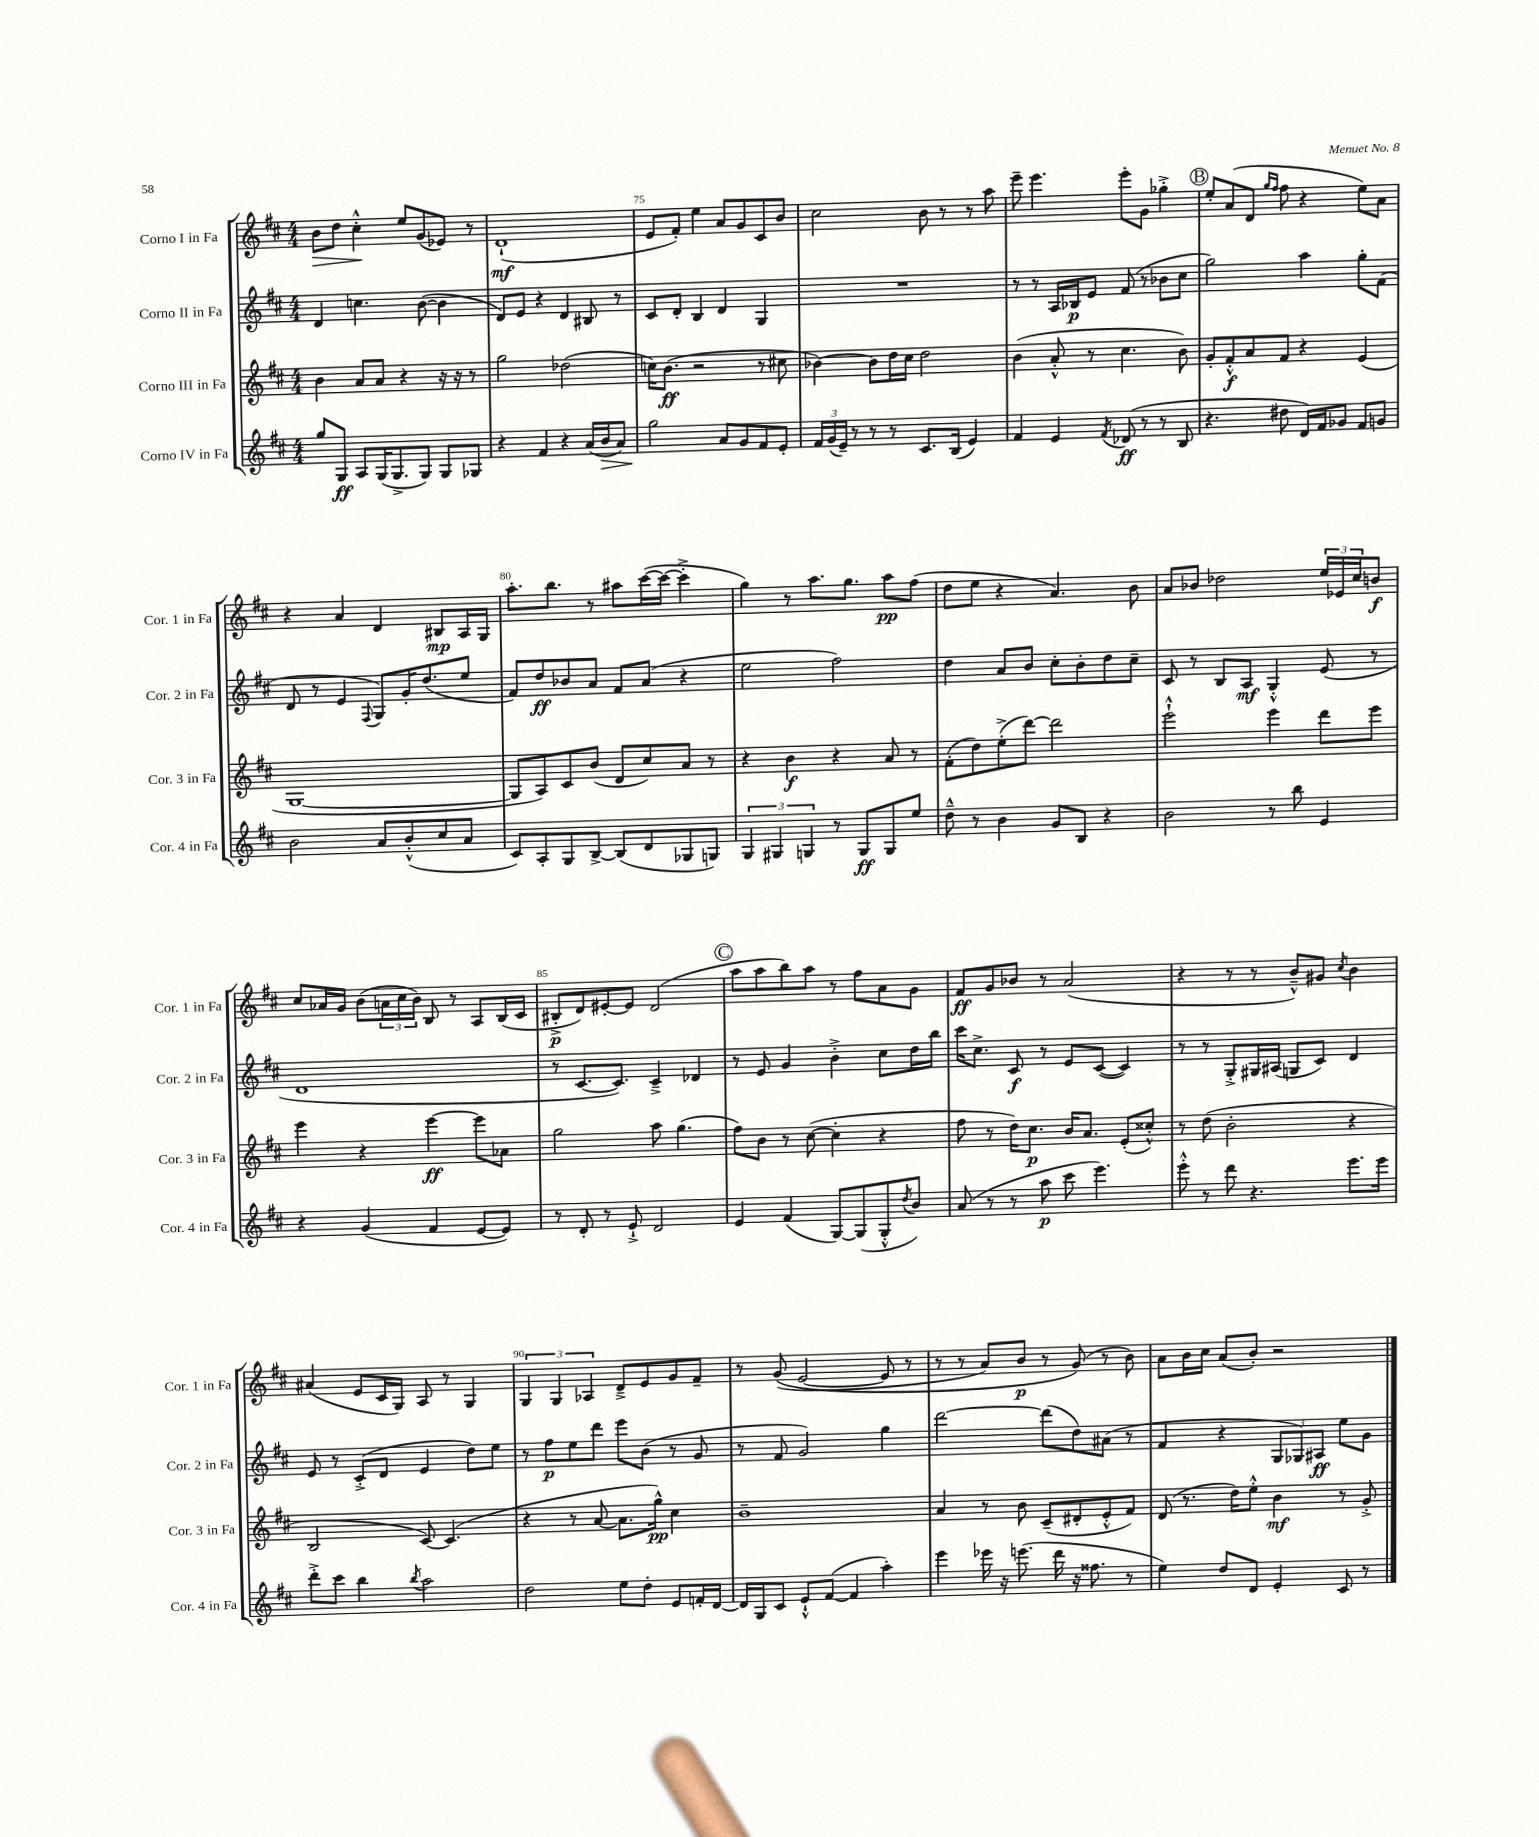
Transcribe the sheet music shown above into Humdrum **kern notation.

**kern	**kern	**kern	**kern
*staff4	*staff3	*staff2	*staff1
*clefG2	*clefG2	*clefG2	*clefG2
*k[f#c#]	*k[f#c#]	*k[f#c#]	*k[f#c#]
*M4/4	*M4/4	*M4/4	*M4/4
8gg/L	4b\	4d/	8b\L
8G/J	.	.	8dd\J
8A/L	8a/L	4.cc\	4cc#'^^\
(16G/K	8a/J	.	.
8.G^/	.	.	.
.	4r	.	8ee/L
8G/J)	.	([8b\	(8g/
8G/L	16r	4b\]	8e-/J)
.	16r	.	.
8G-/J	8r	.	8r
=	=	=	=
4r	2gg\	8d/L)	(1d`
.	.	8e/J	.
4f#/	.	4r	.
4r	(2dd-\	4d/	.
(16a/LL	.	8B#/	.
16b/J	.	.	.
8a/J)	.	8r	.
=	=	=	=
2gg\	16cc\LK)	8c#/L	8e/L
.	(8.b\J	.	.
.	.	8d'/J	8f#'/J)
.	2r	4B/	4ee\
8a/L	.	4d/	8a/L
8g/	.	.	8g/
8f#/	8r	4G/	8c#/
8e'/J	8cc#\	.	8b/J
=	=	=	=
24f#/LL	[4b-\)	1r	2cc#\
(24g/	.	.	.
24e~/JJ)	.	.	.
8r	.	.	.
8r	8b-\]L	.	.
8r	16dd\L	.	.
.	16cc#\JJ	.	.
8.c#/L	2dd\	.	8b\
.	.	.	8r
(16B/Jk	.	.	.
4e/)	.	.	8r
.	.	.	8aa\
=	=	=	=
4f#/	(4b\	8r	8eee~\
.	.	8r	4.eee\
4e/	8a'^^/	16A/LL	.
.	.	16B-/J	.
.	8r	8e/J	.
8qf#/	.	.	.
(8d-/	4.cc#\	(8f#/	8eee'\L
8r	.	8r	8g\J
8r	.	8b-\L	4gg-'^\
8B/	8b\)	8cc#\J	.
=	=	=	=
4.r	8g'/L	2gg\)	8ee'/L
.	8f#'^^/	.	(8a/
.	8a/	.	8d/J
.	.	.	16qqgg/LL
.	.	.	16qqff#/JJ
8dd#\	8f#/J	.	8ff#\
16d/LL)	4r	4aa\	4r
16f#/J	.	.	.
8g-/J	.	.	.
8f#/L	(4e/	8gg'\L	8ee\L)
8g/J	.	(8f#\J	8a\J
=	=	=	=
2b\	[1G	8d/	4r
.	.	8r	.
.	.	4e/	4a/
.	.	8qqF#/	.
8a/L	.	8G/L)	4d/
(8b'^^/	.	16g'/K	.
.	.	(8.dd/	.
8cc#/	.	.	8B#/L
8a/J	.	8ee/J	16A/L
.	.	.	16G/JJ
=	=	=	=
8c#/L)	8G/]L	8f#/L)	8.aa'\L
8A'/	8A/)	8dd/	.
.	.	.	8.bb\J
8G/	8c#/	8b-/	.
[8B^/J	(8b/J	8a/J	8r
(8B/]L	8d/L	8f#/L	8aa#\L
8d/	8cc#/)	(8a/J	([16ccc#\L
.	.	.	16ccc#\_JJ
8G-/	8a/J	4r	4ccc#'^\]
8G/J)	8r	.	.
=	=	=	=
6G/	4r	2ee\	4gg\)
6G#/	.	.	.
.	4b\	.	8r
6G/	.	.	.
.	.	.	8.aa\L
8r	4r	2ff#\)	.
.	.	.	8.gg\J
8G/L	.	.	.
8G/	8a/	.	8aa\L
8ee/J	8r	.	(8ff#\J
=	=	=	=
8dd~^^\	(8f#'\L	4dd\	8dd\L
8r	8dd\)	.	8ee\J
4b\	(8ee'^\	8a/L	4r
.	[8ddd\J)	8b/J	.
8g/L	2ddd\]	8cc#'\L	4.a/)
8B/J	.	8b'\	.
4r	.	8dd\	.
.	.	8cc#~\J	8b\
=	=	=	=
2b\	2eee`^^\	8c#/	8a/L
.	.	8r	8b-/J
.	.	8B/L	2dd-\
.	.	8A/J	.
8r	4eee\	4G'^^/	.
8bb\	.	.	.
4e/	8ddd\L	(8e/	24ee/LL
.	.	.	24e-/
.	.	.	24cc#/J
.	8eee\J	8r	8b/J
=	=	=	=
4r	4eee\	1d	8cc#/L
.	.	.	16a-/L
.	.	.	16g/JJ
(4g/	4r	.	(8b\L
.	.	.	24a\L
.	.	.	24cc#\
.	.	.	24b\JJ)
4f#/	[4eee\	.	8B/
.	.	.	8r
[8e/L	8eee\]L	.	8A/L
8e/]J)	8a-\J	.	(16B/L
.	.	.	16c#/JJ
=	=	=	=
8r	2gg\	8r	8B#'^/L
8d'/	.	[8.c#/L	8d/)
8r	.	.	[8e#'/
.	.	8.c#/]J)	.
8e`^/	.	.	8e#/]J
2d/	8aa\	4c#~^/	(2d/
.	(4.gg\	.	.
.	.	4d-/	.
=	=	=	=
4e/	8ff#\L)	8r	8aa\L
.	8b\J	8e/	8aa\
(4f#/	8r	4g/	8bb\)
.	([8cc#\	.	8aa\J
[8G/L)	4cc#'\]	4b'^\	8r
(8G/]	.	.	8ff#\L
8G'^^/	4r	8cc#\L	8a\
8qdd/	.	.	.
8b/J)	.	16dd\L	8g\J
.	.	16bb\JJ	.
=	=	=	=
(8a/	8ff#\	16ccc#\LK	8f#/L
.	.	8.cc#^\J	.
8r	8r	.	8g/
8r	16dd\LK)	8c#/	8b-/J
.	8.cc#\J	.	.
8aa\	.	8r	8r
8ccc#\	16b/LK	8e/L	(2a/
.	8.a/J	.	.
4.eee\)	.	([8c#/J	.
.	(8e'/L	4c#/])	.
.	8cc##'^^/J)	.	.
=	=	=	=
8eee'^^\	8r	8r	4r
8r	(8dd\	8r	.
8ddd\	2b'\	8G'^/L	8r
4.r	.	16G#/L	8r
.	.	(16A#/JJ	.
.	.	8G/L	8b~^^/L)
.	.	8c#/J)	8g#/J
.	.	.	8qcc#/
8.eee\L	4r	4d/	4b\
16eee\Jk	.	.	.
=	=	=	=
8ddd'^\L	2B/	8e/	(4a#/
8ccc#\J	.	8r	.
4bb\	.	(8c#'^/L	8e/L
.	.	8d/J	16c#/L
.	.	.	16G/JJ)
8qbb/	.	.	.
2aa\	[8c#/)	4e/	8A/
.	(4.c#/]	.	8r
.	.	8dd\L)	4G/
.	.	8ee\J	.
=	=	=	=
2dd\	4r	8r	6G/
.	.	8ff#\L	.
.	.	.	6G/
.	8r	8ee\	.
.	.	.	6A-/
.	[8a/	8ddd\J	.
8ee\L	8.a\]L	8eee\L	8d~^/L
8dd'\J	.	(8b\J	8e/
.	16gg^^\Jk)	.	.
8e/L	4cc#\	8r	8g/
16f'/L	.	8g/	8f#~/J
[16d/JJ	.	.	.
=	=	=	=
16d/]LL	1b~	8r	8r
16G/J	.	.	.
8c#/J	.	8f#/	&((8g/
8e`^^/L	.	2g/)	[2e/
([8f#/J	.	.	.
4f#/]	.	.	.
4aa'\)	.	4gg\	8e/]
.	.	.	8r
=	=	=	=
4eee\	4a/	[2ddd\	8r
.	.	.	8r
16eee-\	8r	.	8a/L)
16r	.	.	.
(8.eee\	8b\	.	8b/J
.	(8c#~/L	(8ddd\]L	8r
16ddd\	.	.	.
16r	8d#'/	8dd\)	(8g/&)
8.ff##\	.	.	.
.	8e'^^/	(8a#\J	8r
8r	8f#/J)	8r	8b\)
=	=	=	=
4ee\)	(8d/	4f#/	8a\L
.	8.r	.	16b\L
.	.	.	16cc#\JJ
8dd/L	.	4r	(8a/L
.	16dd\LK)	.	.
8d/J	8ee'^^\J	.	8b'/J)
4e'/	4b\	12G/L	2r
.	.	12G-/)	.
.	.	12A#/J	.
8c#/	8r	8ee\L	.
8r	8g'^/	8g\J	.
==	==	==	==
*-	*-	*-	*-
